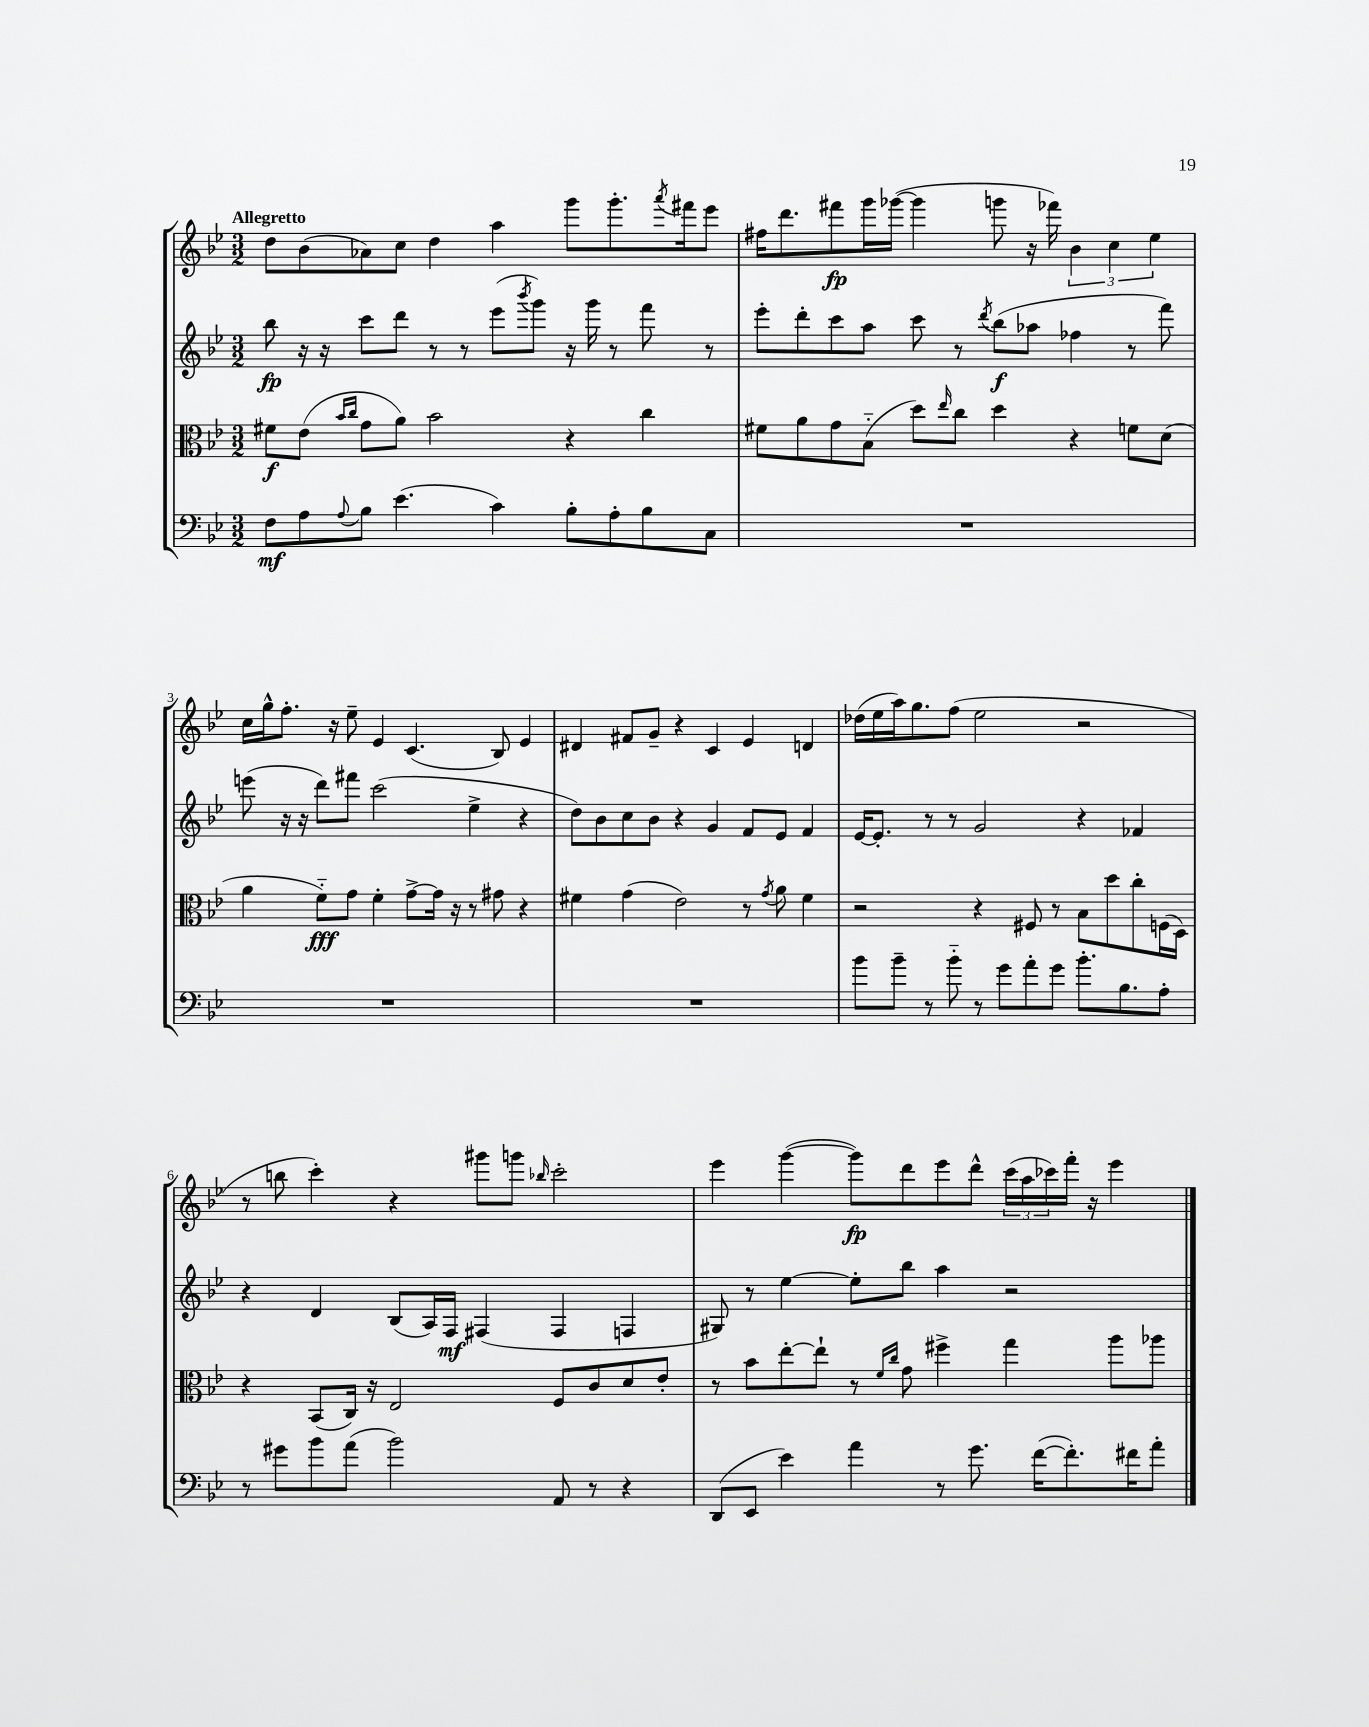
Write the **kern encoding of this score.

**kern	**kern	**kern	**kern
*staff4	*staff3	*staff2	*staff1
*clefF4	*clefC3	*clefG2	*clefG2
*k[b-e-]	*k[b-e-]	*k[b-e-]	*k[b-e-]
*M3/2	*M3/2	*M3/2	*M3/2
8F	8f#	8bb-	8dd
8A	(8e-	16r	(8b-
.	.	16r	.
.	16qqb-	.	.
8qqA	16qqcc	.	.
8B-	8g	8ccc	8a-)
(4.e-	8a)	8ddd	8cc
.	2b-	8r	4dd
.	.	8r	.
4c)	.	(8eee-	4aa
.	.	8qbbb-	.
.	.	8ggg)	.
8B-'	4r	16r	8ggg
.	.	16ggg	.
8A'	.	8r	8.ggg'
8B-	4cc	8fff	.
.	.	.	8qaaa
.	.	.	16fff#
8C	.	8r	8eee-
=	=	=	=
1.r	8f#	8eee-'	16ff#
.	.	.	8.ddd
.	8a	8ddd'	.
.	8g	8ccc	8fff#
.	(8B-'~	8aa	16ggg
.	.	.	([16ggg-
.	8dd)	8ccc	4ggg-]
.	16qqee-	.	.
.	8cc	8r	.
.	.	8qddd	.
.	4dd	(8bb-	8ggg
.	.	8aa-	16r
.	.	.	16fff-)
.	4r	4ff-	6b-
.	.	.	6cc
.	8f	8r	.
.	.	.	6ee-
.	(8d	8fff)	.
=	=	=	=
1.r	4a	(8eee	16cc
.	.	.	16gg^^
.	.	16r	8.ff'
.	.	16r	.
.	8f'~)	8ddd)	.
.	.	.	16r
.	8g	8fff#	8ee-~
.	4f'	(2ccc	4e-
.	[8g^	.	(4.c
.	16g]	.	.
.	16r	.	.
.	8r	4ee-^	.
.	8g#	.	8B-)
.	4r	4r	4e-
=	=	=	=
1.r	4f#	8dd)	4d#
.	.	8b-	.
.	(4g	8cc	8f#
.	.	8b-	8g~
.	2e-)	4r	4r
.	.	4g	4c
.	8r	8f	4e-
.	8qg	.	.
.	8a	8e-	.
.	4f#	4f	4d
=	=	=	=
8b-	2r	[16e-	(16dd-
.	.	8.e-']	16ee-
8b-~	.	.	16aa)
.	.	.	8.gg
8r	.	8r	.
8b-'~	.	8r	(8ff
8r	4r	2g	2ee-
8g	.	.	.
8a'	8F#	.	.
8g	8r	.	.
8.b-'	8B-	4r	2r
.	8dd	.	.
8.B-	.	.	.
.	8cc'	4f-	.
8A'	(16F	.	.
.	16D)	.	.
=	=	=	=
8r	4r	4r	8r
8g#	.	.	8bb
8b-	(8BB-	4d	4ccc')
(8a	16C)	.	.
.	16r	.	.
2b-)	2E-	(8B-	4r
.	.	16A)	.
.	.	16F	.
.	.	(4F#	8ggg#
.	.	.	8ggg
.	.	.	16qqbb-
8AA	8F	4F#	2ccc'
8r	8c	.	.
4r	8d	4F	.
.	8e-'	.	.
=	=	=	=
(8DD	8r	8G#)	4eee-
8EE-	8b-	8r	.
4e-)	[8ee-'	[4ee-	([4ggg
.	8ee-`]	.	.
4a	8r	8ee-']	8ggg])
.	16qqf	.	.
.	16qqcc	.	.
.	8g	8bb-	8ddd
8r	4ff#^	4aa	8eee-
8.g	.	.	8ddd^^
.	4gg	2r	(24ccc
.	.	.	24aa
([16f	.	.	.
.	.	.	24ccc-)
8.f'])	.	.	16fff'
.	.	.	16r
.	8aa	.	4eee-
16f#	.	.	.
8a'	8aa-	.	.
==	==	==	==
*-	*-	*-	*-
